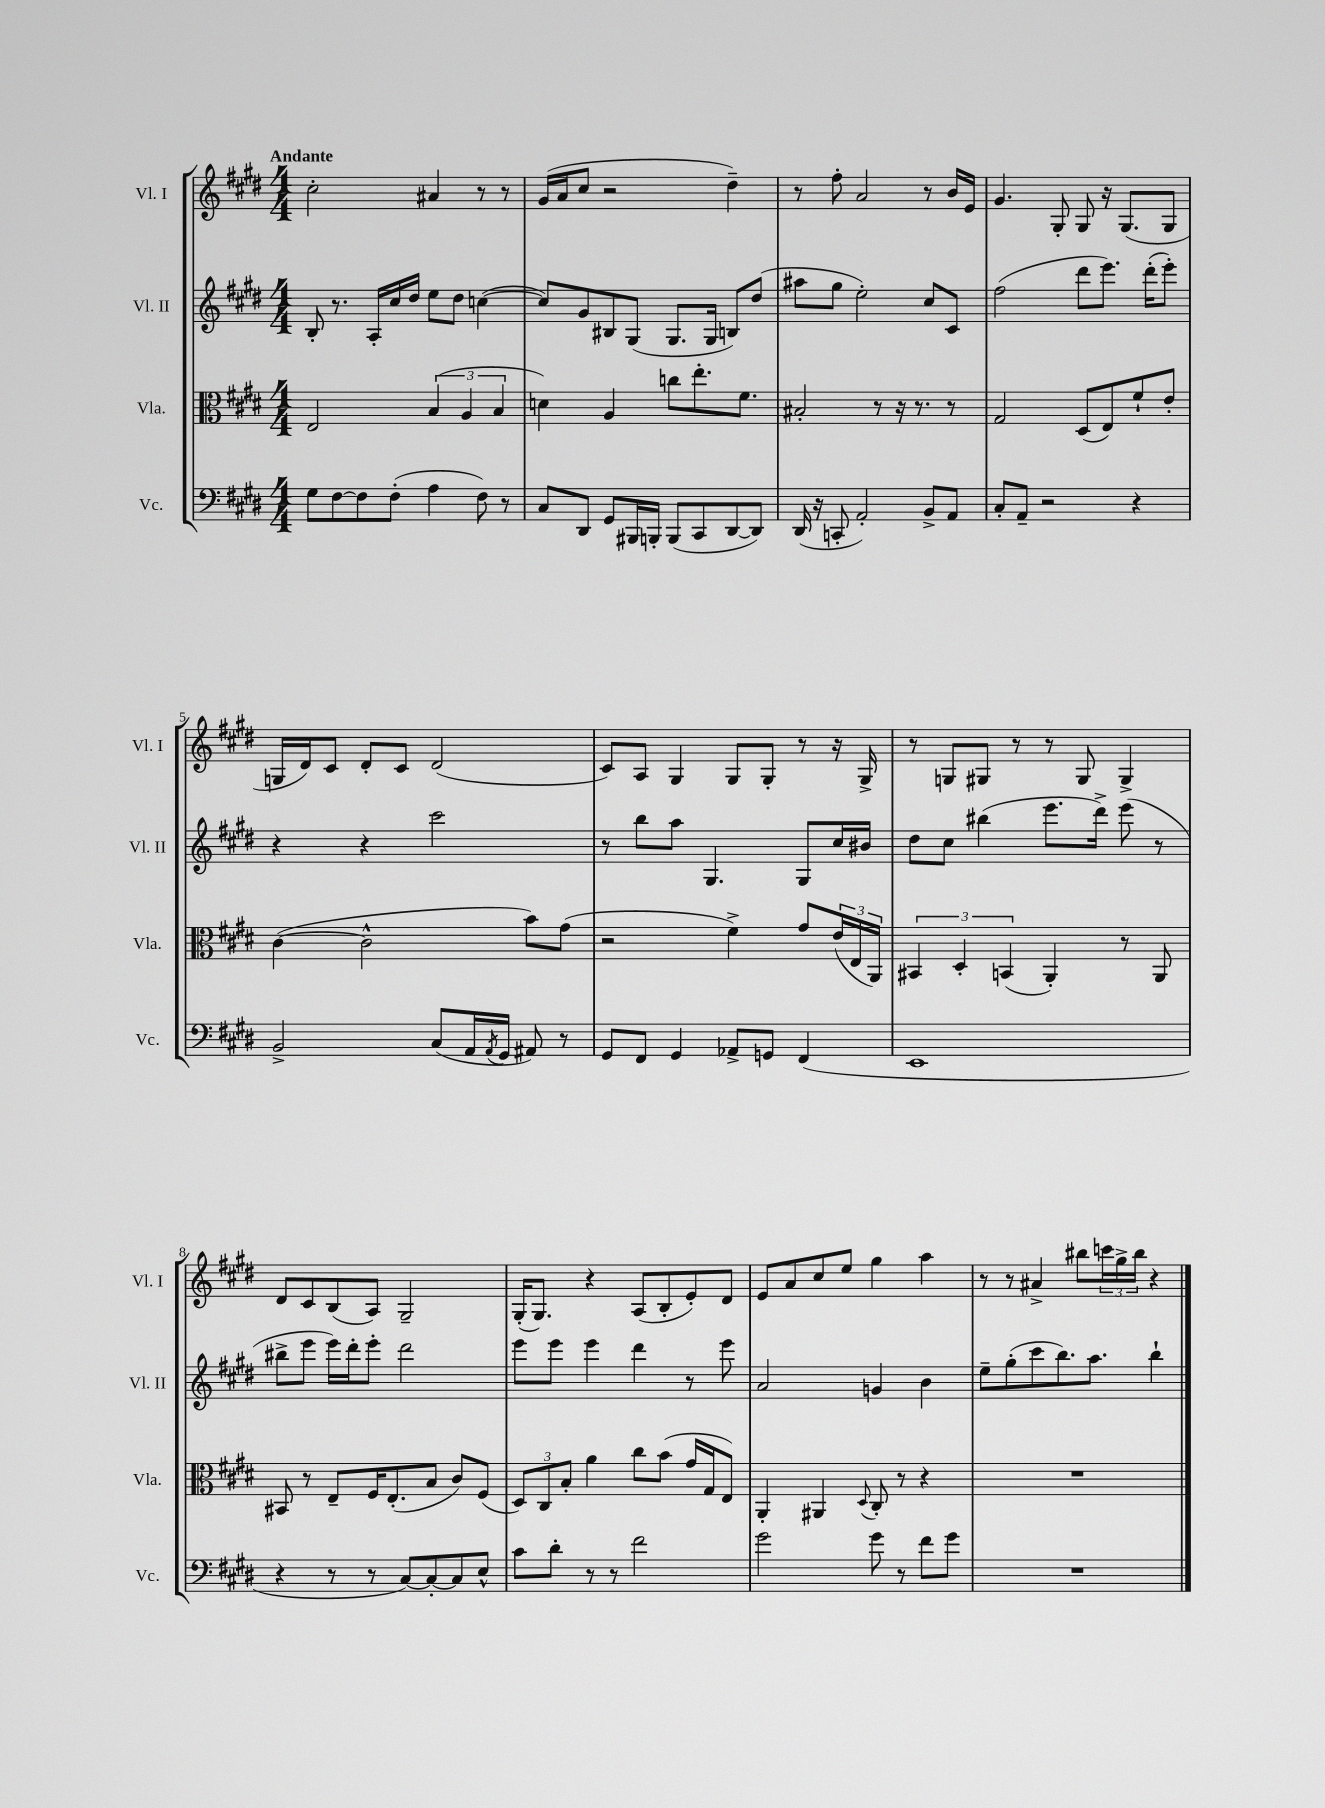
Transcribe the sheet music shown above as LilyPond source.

<<
\new StaffGroup <<
\new Staff = "s0" \with { instrumentName = "Vl. I" shortInstrumentName = "Vl. I" } {
    \clef treble \key e \major \numericTimeSignature \time 4/4 \tempo "Andante"
    cis''2-. ais'4 r8 r8 |
    gis'16( a'16 cis''8 r2 dis''4--) |
    r8 fis''8-. a'2 r8 b'16 e'16 |
    gis'4. gis8-. gis8 r16 gis8.( gis8 |
    g16 dis'16) cis'8 dis'8-. cis'8 dis'2( |
    cis'8) a8 gis4 gis8 gis8-. r8 r16 gis16-> |
    r8 g8 gis8 r8 r8 gis8 gis4-> |
    dis'8 cis'8 b8( a8) gis2-- |
    gis16-.( gis8.) r4 a8( b8-. e'8-.) dis'8 |
    e'8 a'8 cis''8 e''8 gis''4 a''4 |
    r8 r8 ais'4-> bis''8 \tuplet 3/2 { c'''16 gis''16-> bis''16 } r4 \bar "|." |
}
\new Staff = "s1" \with { instrumentName = "Vl. II" shortInstrumentName = "Vl. II" } {
    \clef treble \key e \major \numericTimeSignature \time 4/4
    b8-. r8. a16-. cis''16 dis''16 e''8 dis''8 c''4~( |
    c''8) gis'8 bis8 gis8( gis8. gis16 b8) dis''8( |
    ais''8 gis''8 e''2-.) cis''8 cis'8 |
    fis''2( dis'''8 e'''8.) dis'''16-.( e'''8-.) |
    r4 r4 cis'''2 |
    r8 b''8 a''8 gis4. gis8 cis''16 bis'16 |
    dis''8 cis''8 bis''4( e'''8. dis'''16->) e'''8( r8 |
    bis''8-> e'''8 e'''16) dis'''16-. e'''8-. dis'''2 |
    e'''8 e'''8 e'''4 dis'''4 r8 e'''8 |
    a'2 g'4 b'4 |
    e''8-- gis''8-.( cis'''8 b''8.) a''8. b''4-! \bar "|." |
}
\new Staff = "s2" \with { instrumentName = "Vla." shortInstrumentName = "Vla." } {
    \clef alto \key e \major \numericTimeSignature \time 4/4
    e2 \tuplet 3/2 { b4( a4 b4 } |
    d'4) a4 c''8 e''8.-. fis'8. |
    bis2-. r8 r16 r8. r8 |
    gis2 dis8( e8) fis'8-! e'8-. |
    cis'4~( cis'2-^ b'8) gis'8( |
    r2 fis'4->) gis'8 \tuplet 3/2 { e'16( e16 a,16) } |
    \tuplet 3/2 { bis,4 dis4-. b,4( } a,4-.) r8 a,8 |
    bis,8 r8 e8-- fis16 e8.-.( b8 cis'8) fis8( |
    \tuplet 3/2 { dis8) cis8 b8-. } a'4 cis''8 b'8( gis'16 gis16 e8) |
    a,4-. ais,4 \appoggiatura { dis8 } cis8-. r8 r4 |
    R1 \bar "|." |
}
\new Staff = "s3" \with { instrumentName = "Vc." shortInstrumentName = "Vc." } {
    \clef bass \key e \major \numericTimeSignature \time 4/4
    gis8 fis8~ fis8 fis8-.( a4 fis8) r8 |
    cis8 dis,8 gis,8 bis,,16 b,,16-. b,,8( cis,8 dis,8~ dis,8) |
    dis,16( r16 c,8-. a,2-.) b,8-> a,8 |
    cis8-. a,8-- r2 r4 |
    b,2-> cis8( a,16 \acciaccatura { a,8 } gis,16 ais,8) r8 |
    gis,8 fis,8 gis,4 aes,8-> g,8 fis,4( |
    e,1 |
    r4 r8 r8 cis8~) cis8~-. cis8 e8-^ |
    cis'8 dis'8-. r8 r8 fis'2 |
    gis'2 gis'8 r8 fis'8 gis'8 |
    R1 \bar "|." |
}
>>
>>
